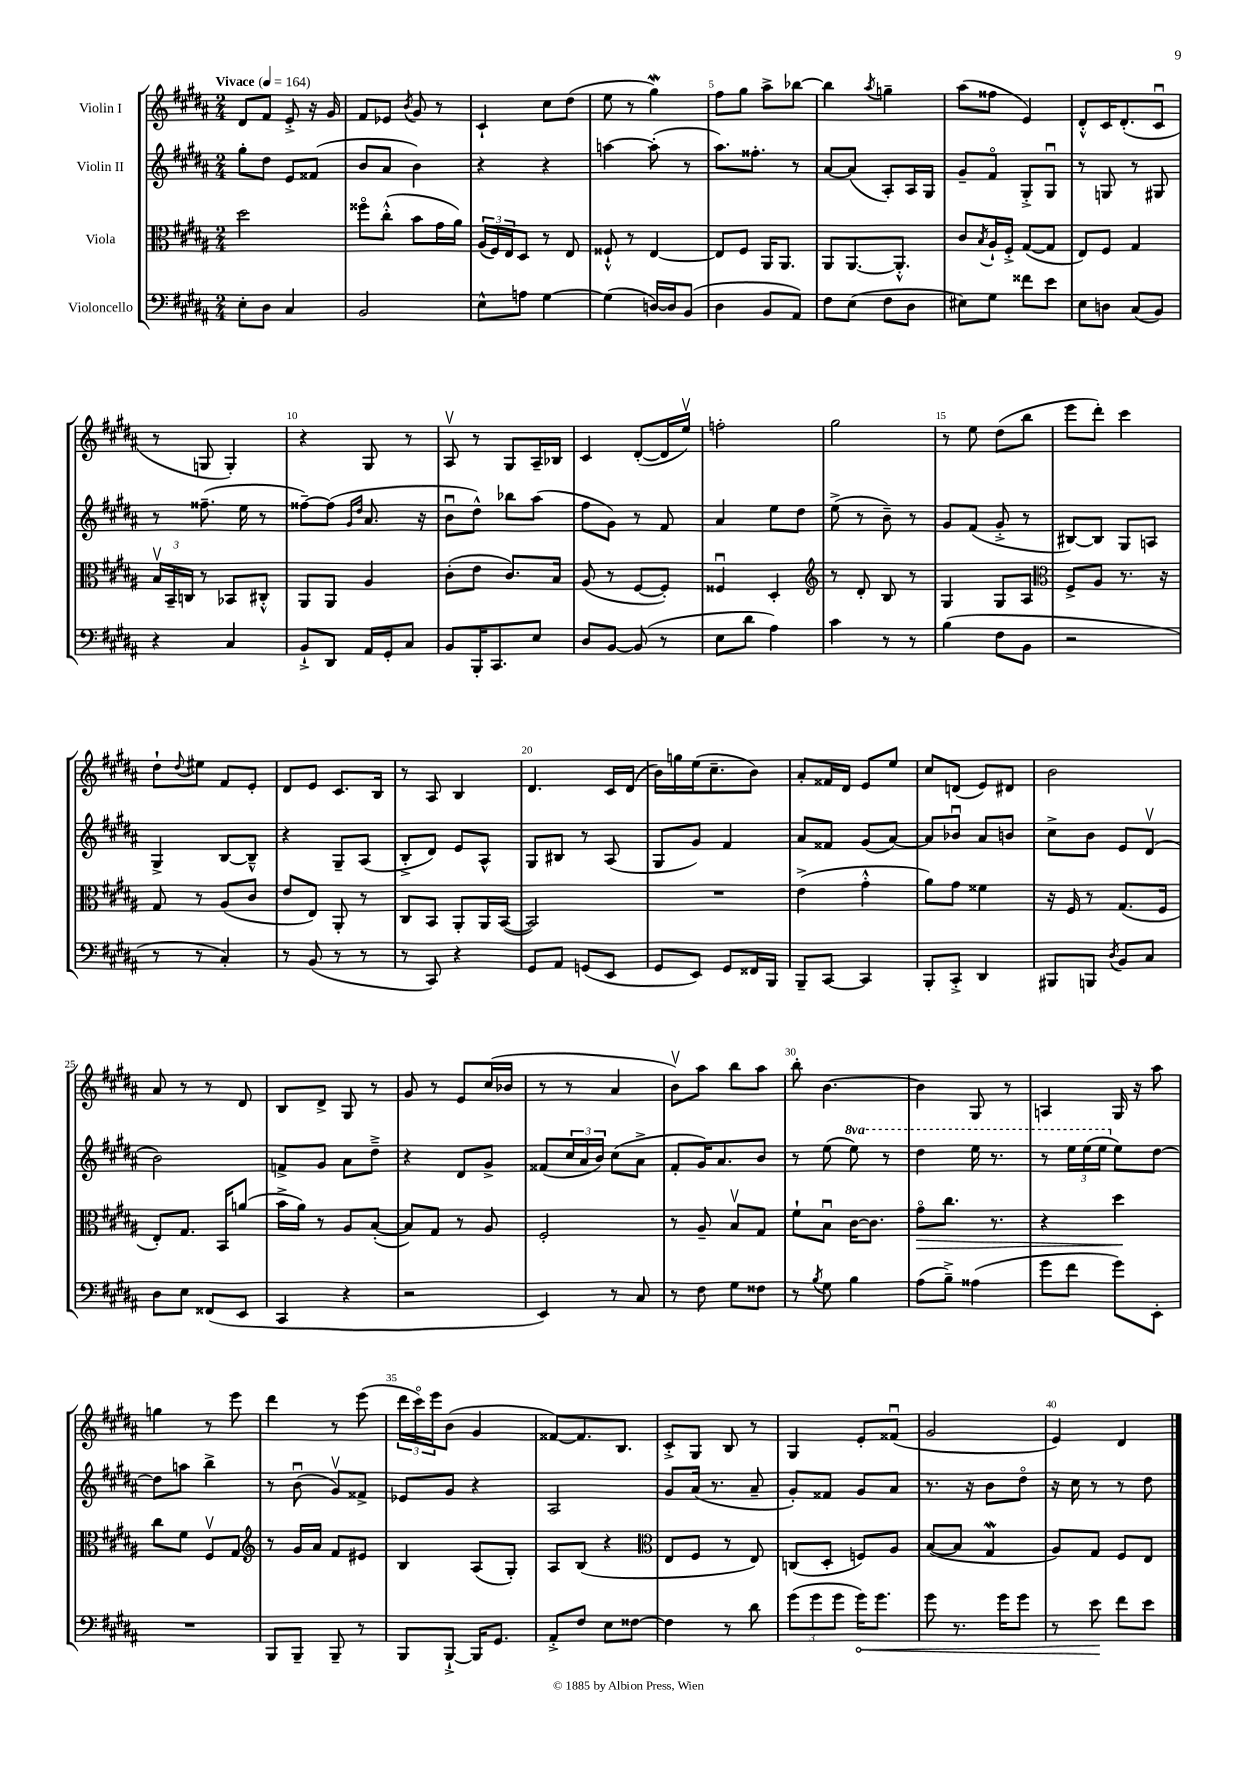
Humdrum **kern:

**kern	**kern	**kern	**kern
*staff4	*staff3	*staff2	*staff1
*clefF4	*clefC3	*clefG2	*clefG2
*k[f#c#g#d#a#]	*k[f#c#g#d#a#]	*k[f#c#g#d#a#]	*k[f#c#g#d#a#]
*M2/4	*M2/4	*M2/4	*M2/4
*MM164	*MM164	*MM164	*MM164
8E'	2dd#	8gg#'	8d#
8D#	.	8dd#	8f#
4C#	.	8e	8e'^
.	.	(8f##	16r
.	.	.	16g#
=	=	=	=
2BB	8ff##o	8b	8f#
.	(8cc#'^^	8a#	8e-
.	.	.	8qb
.	8b	4b)	8g#
.	16g#	.	8r
.	16a#)	.	.
=	=	=	=
8E^^	(24A#	4r	4c#`
.	24F#)	.	.
.	24E	.	.
8A	8D#	.	.
[4G#	8r	4r	8cc#
.	8E	.	(8dd#
=	=	=	=
(4G#]	8F##`^^	[4aa	8ee
.	8r	.	8r
[16D)	[4E	(8aa']	4gg#)
16D]	.	.	.
(8BB	.	8r	.
=	=	=	=
4D#	8E]	8.aa#)	8ff#
.	8F#	.	8gg#
.	.	8.ff##'	.
8BB	16AA#	.	8aa#^
.	8.AA#	.	.
8AA#)	.	8r	[8bb-
=	=	=	=
8F#	8AA#	[8a#	4bb-]
(8E	[8.AA#	(8a#]	.
.	.	.	8qaa#
8F#	.	8A#')	4gg~
.	8.AA#'^^]	.	.
8D#	.	16A#	.
.	.	16G#	.
=	=	=	=
8E#)	8c#	8g#~	(8aa#
.	8qB	.	.
8G#	16A#`	8f#o	8ff##
.	16F#'^	.	.
8f##	([8G#	8G#'^	4e)
8e	8G#]	8G#u	.
=	=	=	=
8E	8E)	8r	8d#'^^
8D	8F#	8G	16c#
.	.	.	(8.d#'
(8C#	4G#	8r	.
8BB)	.	8G#	8c#u
=	=	=	=
4r	24Bv	8r	8r
.	24BB~	.	.
.	24C	.	.
.	8r	(8.ff##~	8G
4C#	8BB-	.	4G')
.	.	16ee	.
.	8C#'^^	8r	.
=	=	=	=
8BB`^	8AA#	[8ff##~)	4r
8DD#	8AA#	(8ff##]	.
.	.	16qqg#	.
.	.	16qqdd#	.
16AA#	4A#	8.a#	8G#
16GG#'	.	.	.
8C#	.	.	8r
.	.	16r	.
=	=	=	=
8BB	(8c#'	8bu	8A#v
16BBB'	8e	8dd#^^)	8r
8.CC#	.	.	.
.	8.c#)	8bb-	8G#
8E	.	(8aa#	16A#~
.	16B	.	16B-
=	=	=	=
8D#	(8A#	8ff#	4c#
[8BB	8r	8g#)	.
(8BB]	[8F#	8r	([8d#'
8r	8F#'])	8f#	16d#]
.	.	.	16eev)
=	=	=	=
8E	4F##u	4a#	2ff'
8d#	.	.	.
4A#)	4D#'	8ee	.
.	.	8dd#	.
=	=	=	=
*	*clefG2	*	*
4c#	8r	(8ee^	2gg#
.	8d#'	8r	.
8r	8B	8b~)	.
8r	8r	8r	.
=	=	=	=
(4B	4G#	8g#	8r
.	.	(8f#	8ee
8F#	8G#	8g#'^	(8dd#
8BB	8A#	8r	8bb
=	=	=	=
*	*clefC3	*	*
2r	8F#^	[8B#)	8eee
.	8A#	8B#]	8ddd#')
.	8.r	8G#	4ccc#
.	.	8A	.
.	16r	.	.
=	=	=	=
8r	8G#	4G#^	8dd#`
.	.	.	8qqdd#
8r	8r	.	8ee#
4C#')	(8A#	[8B	8f#
.	8c#	8B~^^]	8e'
=	=	=	=
8r	8e	4r	8d#
(8BB	8E)	.	8e
8r	8AA#'	8G#~	8.c#
8r	8r	(8A#	.
.	.	.	16B
=	=	=	=
8r	8C#	8B'^	8r
8CC#)	8BB	8d#)	8A#
4r	8AA#'	8e	4B
.	16AA#	8A#^^	.
.	([16BB	.	.
=	=	=	=
8GG#	2BB])	8G#	4.d#
8AA#	.	8B#	.
(8GG	.	8r	.
8EE	.	(8A#	16c#
.	.	.	(16d#
=	=	=	=
8GG#	2r	8G#	16b)
.	.	.	16gg
8EE)	.	8g#)	(16ee
.	.	.	8.cc#~
8GG#	.	4f#	.
16FF##	.	.	8b)
16BBB	.	.	.
=	=	=	=
8BBB~	(4e^	8a#	8a#'
[8CC#	.	8f##	16f##
.	.	.	16d#
4CC#]	4g#'^^	(8g#	8e
.	.	[8a#)	8ee
=	=	=	=
8BBB'	8a#)	8a#]	8cc#
8CC#'^	8g#	8b-u	(8d
4DD#	4f##	8a#	8e)
.	.	8b	8d#
=	=	=	=
8BBB#	16r	8cc#^	2b
.	16F#	.	.
8BBB	8r	8b	.
8qD#	.	.	.
8BB	(8.G#	8e	.
8C#	.	(8d#v	.
.	16F#	.	.
=	=	=	=
8D#	8E')	2b)	8a#
8E	8.G#	.	8r
(8FF##	.	.	8r
.	16BB	.	.
8EE	(8a	.	8d#
=	=	=	=
4CC#	16b^	8f^	8B
.	16a#)	.	.
.	8r	8g#	8d#^
4r	8A#	8a#	8G#
.	([8B'	8dd#~^	8r
=	=	=	=
2r	8B])	4r	8g#
.	8G#	.	8r
.	8r	8d#	8e
.	8A#	8g#^	(16cc#
.	.	.	16b-
=	=	=	=
4EE)	2F#'	(8f##	8r
.	.	24cc#	8r
.	.	24a#	.
.	.	24b)	.
8r	.	(8cc#	4a#
8C#	.	8a#^	.
=	=	=	=
8r	8r	8f#'	8bv)
8F#	8A#~	16g#)	8aa#
.	.	8.a#	.
8G#	8Bv	.	8bb
8F##	8G#	8b	8aa#
=	=	=	=
8r	8f#`	8r	8bb'
8qB	.	.	.
8G#	8Bu	(8ee	[4.b
4B	[16c#	8eee)	.
.	8.c#]	.	.
.	.	8r	.
=	=	=	=
(8A#	8g#o	4ddd#	4b]
8B~^)	8.cc#	.	.
(4A##	.	16eee	8G#
.	8.r	8.r	.
.	.	.	8r
=	=	=	=
8g#	4r	8r	4A
8f#	.	24eee	.
.	.	(24eee	.
.	.	24eee	.
8g#)	4dd#	8ee)	16G#
.	.	.	16r
8EE'	.	[8dd#	8aa#
=	=	=	=
2r	8cc#	8dd#]	4gg
.	8f#	8aa	.
.	8F#v	4bb^	8r
.	8G#	.	8eee
=	=	=	=
*	*clefG2	*	*
8BBB	8r	8r	4ddd#
8BBB~	16g#	(8bu	.
.	16a#	.	.
8BBB~	8f#	8g#v)	8r
8r	8e#	8f##^	(8eee
=	=	=	=
8BBB	4B	8e-	24ddd#
.	.	.	24ccc#o)
.	.	.	24eee
[8BBB`^	.	8g#	(8b
16BBB]	(8A#	4r	4g#
8.GG#	.	.	.
.	8G#')	.	.
=	=	=	=
8AA#'^	8A#	2A#	[8f##)
8F#	(8B	.	8.f##]
8E	4r	.	.
.	.	.	8.B
[8F##	.	.	.
=	=	=	=
*	*clefC3	*	*
4F##]	8E	8g#	8c#'^
.	8F#	(16a#	8G#
.	.	8.r	.
8r	8r	.	8B
8d#	8E)	8a#~	8r
=	=	=	=
(12g#	(8C	8g#')	4G#
12g#	.	.	.
.	8D#'	8f##	.
12g#	.	.	.
16g#)	8F)	8g#	8e'
8.g#	.	.	.
.	8A#	8a#	(8f##u
=	=	=	=
8g#	([8B	8.r	2g#
8.r	8B]	.	.
.	.	16r	.
.	4G#	8b	.
16g#	.	.	.
8g#	.	8dd#o	.
=	=	=	=
8r	8A#)	16r	4e)
.	.	16cc#	.
8e	8G#	8r	.
8f#	8F#	8r	4d#
8e	8E	8dd#	.
==	==	==	==
*-	*-	*-	*-
